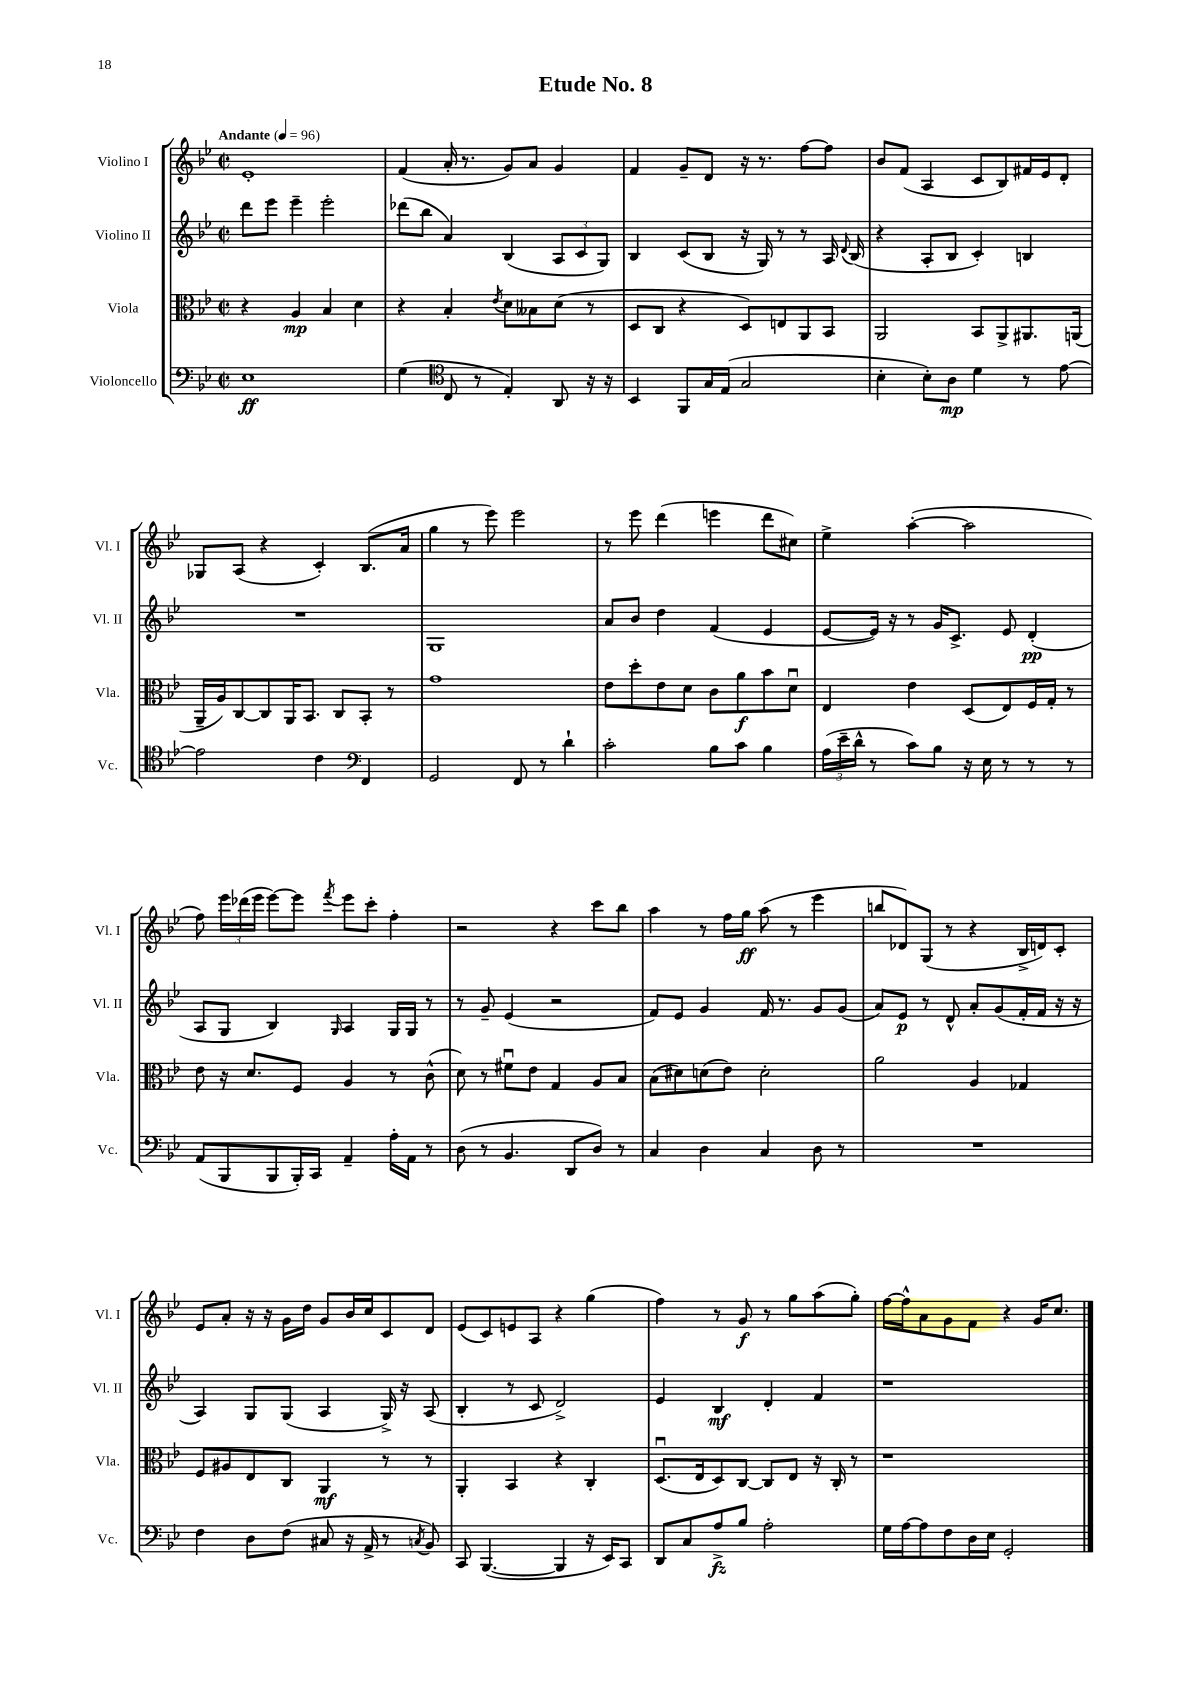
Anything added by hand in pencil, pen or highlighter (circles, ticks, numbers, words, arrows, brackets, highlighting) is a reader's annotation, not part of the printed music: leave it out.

**kern	**dynam	**kern	**dynam	**kern	**dynam	**kern	**dynam
*part4	*part4	*part3	*part3	*part2	*part2	*part1	*part1
*staff4	*staff4	*staff3	*staff3	*staff2	*staff2	*staff1	*staff1
*I"Violoncello	*	*I"Viola	*	*I"Violino II	*	*I"Violino I	*
*I'Vc.	*	*I'Vla.	*	*I'Vl. II	*	*I'Vl. I	*
*clefF4	*	*clefC3	*	*clefG2	*	*clefG2	*
*k[b-e-]	*	*k[b-e-]	*	*k[b-e-]	*	*k[b-e-]	*
*M2/2	*	*M2/2	*	*M2/2	*	*M2/2	*
*met(c|)	*	*met(c|)	*	*met(c|)	*	*met(c|)	*
*MM96	*	*MM96	*	*MM96	*	*MM96	*
=1	=1	=1	=1	=1	=1	=1	=1
!	!	!	!	!	!	!LO:TX:a:B:t=Andante	!
1E-	ff	4r	.	8ddd\L	.	1e-'	.
.	.	.	.	8eee-\J	.	.	.
.	.	4A/	mp	4eee-~\	.	.	.
.	.	4B-/	.	2eee-'\	.	.	.
.	.	4d\	.	.	.	.	.
=2	=2	=2	=2	=2	=2	=2	=2
(4G\	.	4r	.	(8ddd-X\L	.	(4f/	.
.	.	.	.	8bb-\J	.	.	.
*clefC4	*	*	*	*	*	*	*
8C/	.	4B-'/	.	4a/)	.	16a'/	.
.	.	.	.	.	.	8.r	.
8r	.	.	.	.	.	.	.
.	.	8qe-/	.	.	.	.	.
4E-'/)	.	8d\L	.	(4B-/	.	8g/L)	.
.	.	8B--X\	.	.	.	8a/J	.
8AA/	.	(8d\J	.	12A/L	.	4g/	.
.	.	.	.	12c/	.	.	.
16r	.	8r	.	.	.	.	.
.	.	.	.	12G/J)	.	.	.
16r	.	.	.	.	.	.	.
=3	=3	=3	=3	=3	=3	=3	=3
4BB-/	.	8D/L	.	4B-/	.	4f/	.
.	.	8C/J	.	.	.	.	.
8FF/L	.	4r	.	(8c/L	.	8g~/L	.
16G/L	.	.	.	8B-/J	.	8d/J	.
(16E-/JJ	.	.	.	.	.	.	.
2G/	.	8D/L)	.	16r	.	16r	.
.	.	.	.	16G/)	.	8.r	.
.	.	8En/	.	8r	.	.	.
.	.	8AA/	.	8r	.	[8ff\L	.
.	.	8BB-/J	.	16A/	.	8ff\J]	.
.	.	.	.	8qqd/	.	.	.
.	.	.	.	(16B-/	.	.	.
=4	=4	=4	=4	=4	=4	=4	=4
4B-'\	.	2AA/	.	4r	.	8b-/L	.
.	.	.	.	.	.	(8f/J	.
8B-'\L)	.	.	.	8A'/L	.	4A/	.
8A\J	mp	.	.	8B-/J	.	.	.
4d\	.	8BB-/L	.	4c'/)	.	8c/L	.
.	.	8AA^/	.	.	.	8B-/)	.
8r	.	8.AA#X/	.	4Bn/	.	16f#X/L	.
.	.	.	.	.	.	16e-/J	.
[8e-\	.	.	.	.	.	8d'/J	.
.	.	(16AAn/Jk	.	.	.	.	.
!!LO:LB:g=z
=5	=5	=5	=5	=5	=5	=5	=5
2e-\]	.	16AA~/LL	.	1r	.	8G-X/L	.
.	.	16A/J)	.	.	.	.	.
.	.	[8C/	.	.	.	(8A/J	.
.	.	8C/]	.	.	.	4r	.
.	.	16AA/K	.	.	.	.	.
.	.	8.BB-/J	.	.	.	.	.
4c\	.	.	.	.	.	4c'/)	.
.	.	8C/L	.	.	.	.	.
*clefF4	*	*	*	*	*	*	*
4FF/	.	8BB-'/J	.	.	.	(8.B-/L	.
.	.	8r	.	.	.	.	.
.	.	.	.	.	.	16a/Jk	.
=6	=6	=6	=6	=6	=6	=6	=6
2GG/	.	1g	.	1G	.	4gg\	.
.	.	.	.	.	.	8r	.
.	.	.	.	.	.	8eee-\)	.
8FF/	.	.	.	.	.	2eee-\	.
8r	.	.	.	.	.	.	.
4d`\	.	.	.	.	.	.	.
=7	=7	=7	=7	=7	=7	=7	=7
2c'\	.	8e-\L	.	8a/L	.	8r	.
.	.	8dd'\	.	8b-/J	.	8eee-\	.
.	.	8e-\	.	4dd\	.	(4ddd\	.
.	.	8d\J	.	.	.	.	.
8B-\L	.	8c\L	.	(4f/	.	4eeen\	.
8c\J	.	8a\	f	.	.	.	.
4B-\	.	8b-\	.	4e-/	.	8ddd\L	.
.	.	8du\J	.	.	.	8cc#X\J)	.
=8	=8	=8	=8	=8	=8	=8	=8
(24A\LL	.	4E-/	.	[8e-/L	.	4ee-^\	.
24e-~\	.	.	.	.	.	.	.
24d^^\JJ	.	.	.	.	.	.	.
8r	.	.	.	16e-/Jk])	.	.	.
.	.	.	.	16r	.	.	.
8c\L)	.	4e-\	.	8r	.	([4aa'\	.
8B-\J	.	.	.	16g/KL	.	.	.
.	.	.	.	8.c^/J	.	.	.
16r	.	(8D/L	.	.	.	2aa\]	.
16E-\	.	.	.	.	.	.	.
8r	.	8E-/)	.	8e-/	.	.	.
8r	.	16F/L	.	(4d'/	pp	.	.
.	.	16G'/JJ	.	.	.	.	.
8r	.	8r	.	.	.	.	.
!!LO:LB:g=z
=9	=9	=9	=9	=9	=9	=9	=9
(8AA/L	.	8e-\	.	8A/L	.	8ff\)	.
8BBB-/	.	16r	.	8G/J	.	24eee-\LL	.
.	.	.	.	.	.	(24ddd-X\	.
.	.	8.d/L	.	.	.	.	.
.	.	.	.	.	.	24eee-\JJ	.
8BBB-/	.	.	.	4B-/)	.	[8eee-\L)	.
16BBB-'/L)	.	8F/J	.	.	.	8eee-\J]	.
16CC/JJ	.	.	.	.	.	.	.
.	.	.	.	16qqG/	.	8qfff/	.
4AA~/	.	4A/	.	4A/	.	8eee-\L	.
.	.	.	.	.	.	8ccc'\J	.
16A'\LL	.	8r	.	16G/LL	.	4ff'\	.
16AA\JJ	.	.	.	16G/JJ	.	.	.
8r	.	(8c^^\	.	8r	.	.	.
=10	=10	=10	=10	=10	=10	=10	=10
(8D\	.	8d\)	.	8r	.	2r	.
8r	.	8r	.	8g~/	.	.	.
4.BB-/	.	8f#Xu\L	.	(4e-/	.	.	.
.	.	8e-\J	.	.	.	.	.
.	.	4G/	.	2r	.	4r	.
8DD/L	.	.	.	.	.	.	.
8D/J)	.	8A/L	.	.	.	8ccc\L	.
8r	.	8B-/J	.	.	.	8bb-\J	.
=11	=11	=11	=11	=11	=11	=11	=11
4C/	.	(8B-\L	.	8f/L)	.	4aa\	.
.	.	8d#X\)	.	8e-/J	.	.	.
4D\	.	(8dn\	.	4g/	.	8r	.
.	.	8e-\J)	.	.	.	16ff\LL	.
.	.	.	.	.	.	16gg\JJ	ff
4C/	.	2d'\	.	16f/	.	(8aa\	.
.	.	.	.	8.r	.	.	.
.	.	.	.	.	.	8r	.
8D\	.	.	.	8g/L	.	4eee-\	.
8r	.	.	.	(8g/J	.	.	.
=12	=12	=12	=12	=12	=12	=12	=12
1r	.	2a\	.	8a/L)	.	8bbn/L	.
.	.	.	.	8e-/J	p	8d-X/)	.
.	.	.	.	8r	.	(8G/J	.
.	.	.	.	8d^^/	.	8r	.
.	.	4A/	.	8a'/L	.	4r	.
.	.	.	.	(8g/	.	.	.
.	.	4G-X/	.	16f'/L	.	16B-^/LL	.
.	.	.	.	16f/JJ	.	16dn/J)	.
.	.	.	.	16r	.	8c'/J	.
.	.	.	.	16r	.	.	.
!!LO:LB:g=z
=13	=13	=13	=13	=13	=13	=13	=13
4F\	.	8F/L	.	4A/)	.	8e-/L	.
.	.	8A#X/	.	.	.	8a'/J	.
8D\L	.	8E-/	.	8G/L	.	16r	.
.	.	.	.	.	.	16r	.
(8F\J	.	8C/J	.	(8G/J	.	16g\LL	.
.	.	.	.	.	.	16dd\JJ	.
8C#X/	.	4AA/	mf	4A/	.	8g/L	.
16r	.	.	.	.	.	16b-/L	.
16AA^/	.	.	.	.	.	16cc/J	.
8r	.	8r	.	16G^/)	.	8c/	.
.	.	.	.	16r	.	.	.
8qCn/	.	.	.	.	.	.	.
8BB-/)	.	8r	.	(8A/	.	8d/J	.
=14	=14	=14	=14	=14	=14	=14	=14
8CC/	.	4AA'/	.	4B-'/	.	(8e-/L	.
([4.BBB-/	.	.	.	.	.	8c/)	.
.	.	4BB-/	.	8r	.	8en/	.
.	.	.	.	8c/	.	8A/J	.
4BBB-/]	.	4r	.	2d^/)	.	4r	.
16r	.	4C'/	.	.	.	(4gg\	.
16EE-/KL)	.	.	.	.	.	.	.
8CC/J	.	.	.	.	.	.	.
=15	=15	=15	=15	=15	=15	=15	=15
8DD/L	.	(8.Du/L	.	4e-/	.	4ff\)	.
8C/	.	.	.	.	.	.	.
.	.	16E-/k	.	.	.	.	.
8A^/	fz	8D/)	.	4B-/	mf	8r	.
8B-/J	.	[8C/J	.	.	.	8g/	f
2A'\	.	8C/L]	.	4d'/	.	8r	.
.	.	8E-/J	.	.	.	8gg\L	.
.	.	16r	.	4f/	.	(8aa\	.
.	.	16C'/	.	.	.	.	.
.	.	8r	.	.	.	8gg'\J)	.
=16	=16	=16	=16	=16	=16	=16	=16
16G\LL	.	1r	.	1r	.	[16ff\LL	.
[16A\J	.	.	.	.	.	16ff^^\J]	.
8A\]	.	.	.	.	.	8a\	.
8F\	.	.	.	.	.	8g\	.
16D\L	.	.	.	.	.	8f\J	.
16E-\JJ	.	.	.	.	.	.	.
2GG'/	.	.	.	.	.	4r	.
.	.	.	.	.	.	16g/KL	.
.	.	.	.	.	.	8.cc/J	.
==	==	==	==	==	==	==	==
*-	*-	*-	*-	*-	*-	*-	*-
